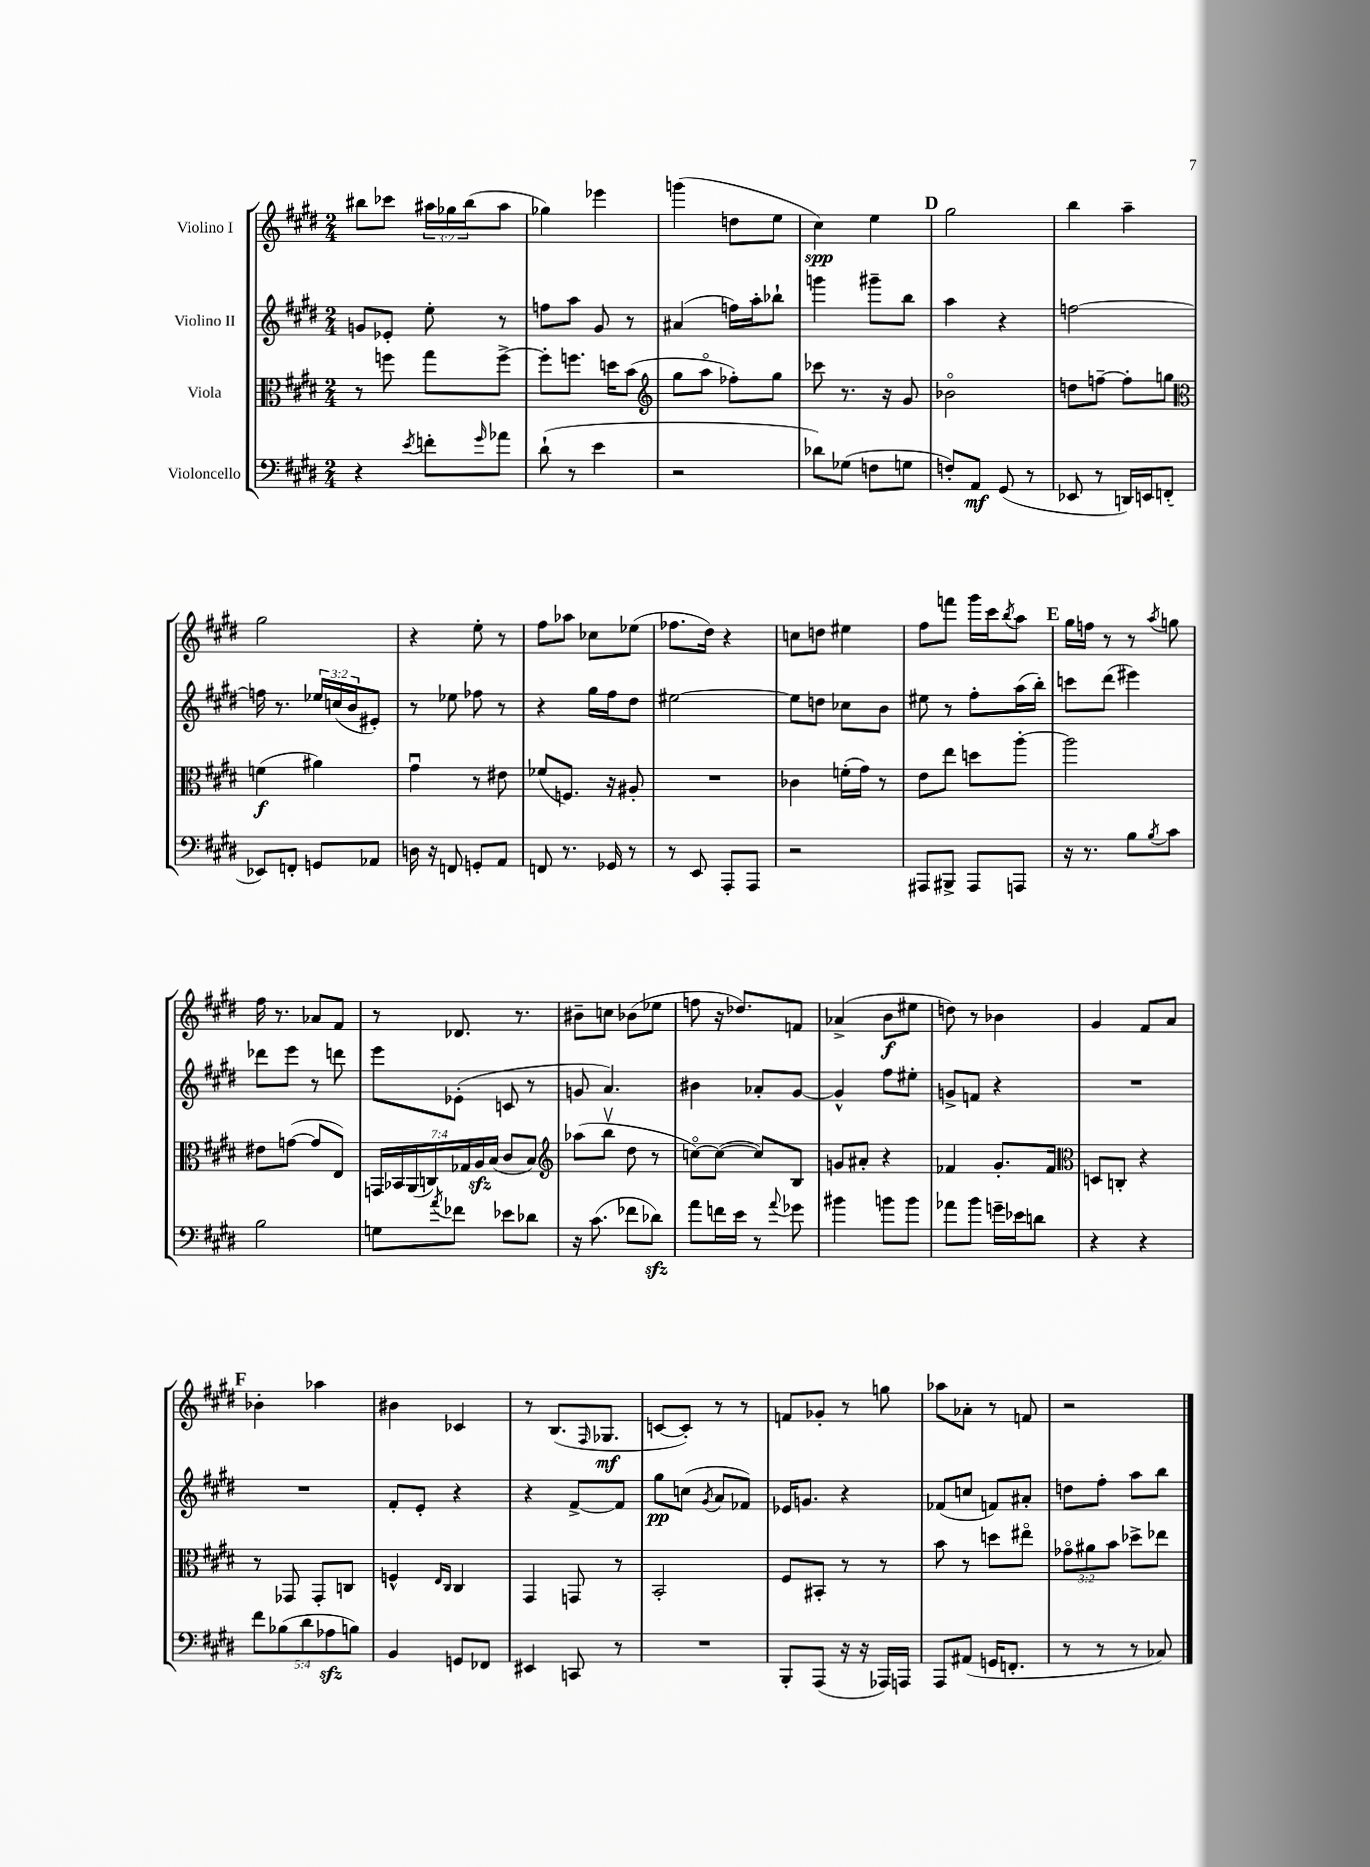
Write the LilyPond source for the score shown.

<<
\new StaffGroup <<
\new Staff = "s0" \with { instrumentName = "Violino I" } {
    \clef treble \key e \major \numericTimeSignature \time 2/4 \override Staff.TupletNumber.text = #tuplet-number::calc-fraction-text
    bis''8 ces'''8 \tuplet 3/2 { ais''16 ges''16 bis''16( } ais''8 |
    ges''4) ees'''4 |
    g'''4( d''8 e''8 |
    cis''4\spp) e''4 |
    \mark \markup { \bold "D" } gis''2 |
    b''4 a''4-- |
    gis''2 |
    r4 e''8-. r8 |
    fis''8 aes''8 ces''8 ees''8( |
    fes''8. dis''16) r4 |
    c''8 d''8 eis''4 |
    fis''8 f'''8 gis'''16 cis'''16 \acciaccatura { b''8 } a''8 |
    \mark \markup { \bold "E" } gis''16 f''16 r8 r8 \acciaccatura { a''8 } g''8 |
    fis''16 r8. aes'8 fis'8 |
    r8 des'8. r8. |
    bis'8-- c''8 bes'8( ees''8 |
    f''8 r16 des''8.) f'8 |
    aes'4->( b'8\f eis''8 |
    d''8) r8 bes'4 |
    gis'4 fis'8 a'8 |
    \mark \markup { \bold "F" } bes'4-. aes''4 |
    bis'4 ces'4 |
    r8 b8.( \grace { fis16 } ges8.\mf |
    c'8~ c'8-.) r8 r8 |
    f'8 ges'8-. r8 g''8 |
    aes''8 aes'8-. r8 f'8 |
    r2 \bar "|." |
}
\new Staff = "s1" \with { instrumentName = "Violino II" } {
    \clef treble \key e \major \numericTimeSignature \time 2/4 \override Staff.TupletNumber.text = #tuplet-number::calc-fraction-text
    g'8 ees'8-. e''8-. r8 |
    f''8 a''8 gis'8 r8 |
    ais'4( f''16) a''16-. bes''8-! |
    g'''4 gis'''8-- b''8 |
    \mark \markup { \bold "D" } a''4 r4 |
    f''2~ |
    f''16 r8. \tuplet 3/2 { ees''16 c''16( b'16 } eis'8-.) |
    r8 ees''8 fes''8 r8 |
    r4 gis''16 fis''16 dis''8 |
    eis''2~ |
    eis''8 d''8 ces''8 b'8 |
    eis''8 r8 fis''8-. a''16( b''16-.) |
    \mark \markup { \bold "E" } c'''8 dis'''8( eis'''4) |
    des'''8 e'''8 r8 d'''8 |
    e'''8 ees'8-.( c'8 r8 |
    g'8 a'4.) |
    bis'4 aes'8-. gis'8~ |
    gis'4-^ fis''8 eis''8-. |
    g'8-> f'8 r4 |
    R2 |
    \mark \markup { \bold "F" } R2 |
    fis'8-. e'8-. r4 |
    r4 fis'8~-> fis'8 |
    gis''8\pp c''8( \acciaccatura { gis'8 } a'8 fes'8) |
    ees'16 g'8. r4 |
    fes'8( c''8 f'8) ais'8-. |
    d''8 fis''8-. a''8 b''8 \bar "|." |
}
\new Staff = "s2" \with { instrumentName = "Viola" } {
    \clef alto \key e \major \numericTimeSignature \time 2/4 \override Staff.TupletNumber.text = #tuplet-number::calc-fraction-text
    r8 f''8 gis''8 f''8~-> |
    f''8-. f''8. d''16 b'8( |
    \clef treble gis''8 a''8\flageolet fes''8-.) gis''8 |
    ces'''8 r8. r16 gis'8 |
    \mark \markup { \bold "D" } bes'2\flageolet |
    d''8 f''8~-- f''8-. g''8 |
    \clef alto f'4\f( ais'4) |
    gis'4\downbow r8 eis'8 |
    fes'8( f8.) r16 ais8-. |
    R2 |
    ces'4 f'16-.( gis'16) r8 |
    e'8 e''8 d''8 a''8~-. |
    \mark \markup { \bold "E" } a''2 |
    eis'8 g'8~( g'8 e8) |
    \tuplet 7/4 { g,16 bes,16 a,16( c16) ges16 a16\sfz b16( } cis'8 b8) |
    \clef treble aes''8( b''8\upbow dis''8 r8 |
    c''8~\flageolet) c''8~( c''8) b8 |
    g'8 ais'8-. r4 |
    fes'4 gis'8.-. fes'16 |
    \clef alto d8 c8-. r4 |
    \mark \markup { \bold "F" } r8 ges,8 ges,8-. c8 |
    f4-^ \grace { e16 cis16 } cis4 |
    gis,4 g,8 r8 |
    b,2-. |
    fis8 bis,8-. r8 r8 |
    b'8 r8 d''8 eis''8\flageolet |
    \tuplet 3/2 { ges'8\flageolet ais'8 b'8 } des''8-> ees''8 \bar "|." |
}
\new Staff = "s3" \with { instrumentName = "Violoncello" } {
    \clef bass \key e \major \numericTimeSignature \time 2/4 \override Staff.TupletNumber.text = #tuplet-number::calc-fraction-text
    r4 \acciaccatura { e'8 } f'8-. \grace { gis'16 } aes'8 |
    dis'8-!( r8 e'4 |
    r2 |
    des'8) ges8( f8 g8 |
    \mark \markup { \bold "D" } f8-.) a,8\mf gis,8( r8 |
    ees,8 r8 d,16) e,16 f,8-.( |
    ees,8) f,8-. g,8 aes,8 |
    d16 r16 f,8 g,8-. a,8 |
    f,8 r8. ges,16 r8 |
    r8 e,8 a,,8-. a,,8 |
    r2 |
    ais,,8 bis,,8-> ais,,8 a,,8 |
    \mark \markup { \bold "E" } r16 r8. b8 \acciaccatura { b8 } cis'8 |
    b2 |
    g8 \acciaccatura { a'8 } fes'8 ees'8 des'8 |
    r16 cis'8.( fes'8 des'8\sfz) |
    a'8 f'16 e'16 r8 \appoggiatura { a'8 } ges'8 |
    bis'4 b'8 b'8 |
    aes'8 b'8 g'16-- ees'16 d'8 |
    r4 r4 |
    \mark \markup { \bold "F" } \tuplet 5/4 { fis'8 bes8( dis'8 aes8\sfz b8) } |
    b,4 g,8 fes,8 |
    eis,4 c,8 r8 |
    R2 |
    b,,8-. a,,8( r16 r16 aes,,16) a,,16 |
    a,,8 ais,8( g,16 f,8.-. |
    r8 r8 r8 ces8) \bar "|." |
}
>>
>>
\layout { \context { \Score \remove "Bar_number_engraver" } }
